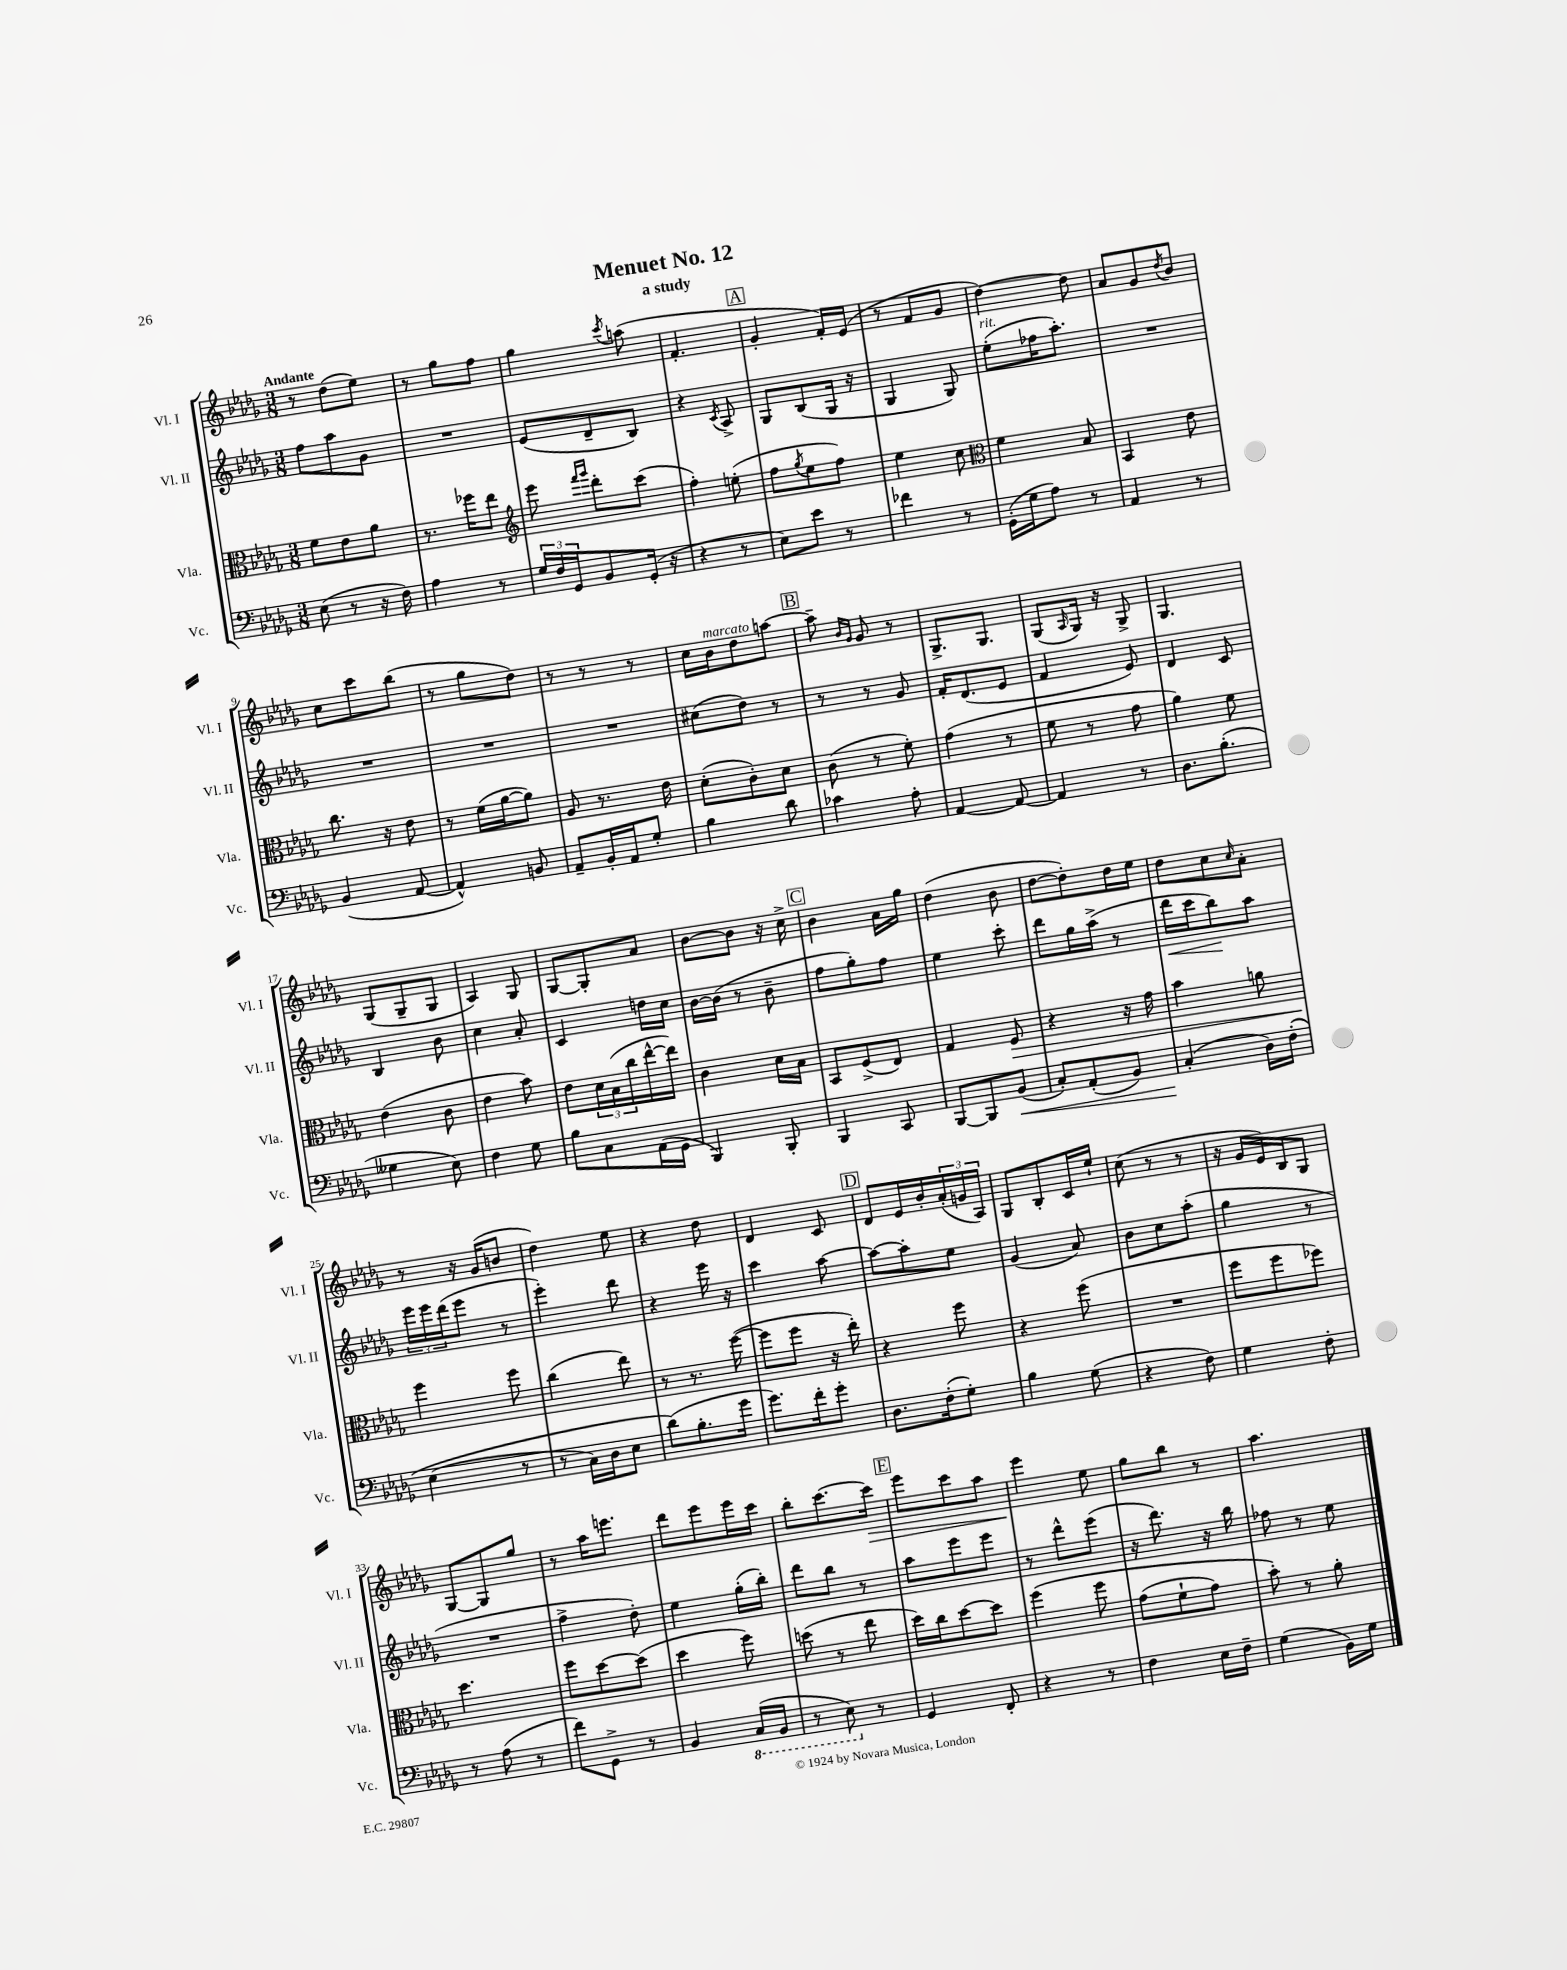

**kern	**kern	**kern	**kern
*staff4	*staff3	*staff2	*staff1
*clefF4	*clefC3	*clefG2	*clefG2
*k[b-e-a-d-g-]	*k[b-e-a-d-g-]	*k[b-e-a-d-g-]	*k[b-e-a-d-g-]
*M3/8	*M3/8	*M3/8	*M3/8
(8E-\	8f\L	8ff\L	8r
8r	8e-\	8aa-\	(8dd-\L
16r	8a-\J	8g-\J	8ee-\J)
16F\)	.	.	.
=	=	=	=
4A-\	8.r	4.r	8r
.	.	.	8gg-\L
.	16ff-\LK	.	.
8r	8ee-\J	.	8ff\J
=	=	=	=
*	*clefG2	*	*
24G-/LL	8eee-\	(8e-/L	4gg-\
24F/	.	.	.
24GG-/J	.	.	.
.	16qqfff/LL	.	.
.	16qqggg-/JJ	.	.
8BB-/	8ddd-'\L	8d-~/	.
.	.	.	8qccc/
(16GG-'/Jk	(8ccc\J	8B-/J)	(8aa\
16r	.	.	.
=	=	=	=
4r	4ff'\)	4r	4.f'/
.	.	8qc/	.
8r	(8ee'\	8A-^/	.
=	=	=	=
8E-\L)	8ff\L	8G-/L	4g-'/
.	8qgg-/	.	.
8e-\J	8ee-\	(8B-/	.
8r	8ff\J)	16G-/Jk	16f'/LL)
.	.	16r	(16e-/JJ
=	=	=	=
4f-\	4ee-\	4G-/	8r
.	.	.	8f/L
8r	8cc\	8G-/)	8g-/J
=	=	=	=
*	*clefC3	*	*
(16GG-'\LL	4f\	(8ee-'\L	[4dd-\)
16G-\J	.	.	.
8A-\J)	.	16ff-\K	.
.	.	8.aa-'\J)	.
8r	8B-/	.	8dd-\]
=	=	=	=
4AA-/	4BB-/	4.r	8a-/L
.	.	.	8g-/
.	.	.	8qdd-/
8r	8e-\	.	8b-/J
=	=	=	=
(4BB-/	8.cc\	4.r	8cc\L
.	.	.	8ccc\
.	16r	.	.
[8AA-/	8e-\	.	(8bb-\J
=	=	=	=
4AA-^^/])	8r	4.r	8r
.	(16f\LL	.	8gg-\L
.	[16a-\J	.	.
8BB/	8a-\]J)	.	8dd-\J)
=	=	=	=
8AA-~/L	8A-/	4.r	8r
16BB-'/L	8.r	.	8r
16AA-/J	.	.	.
8G-'/J	.	.	8r
.	16e-\	.	.
=	=	=	=
4B-\	(8d-'\L	(8cc#\L	16cc\LL
.	.	.	16b-\J
.	8c'\)	8dd-\J)	8dd-\
8d-\	8d-\J	8r	[8aa\J
=	=	=	=
4c-\	(8c\	8r	8aa~\]
.	.	.	16qqb-/LL
.	.	.	16qqg-/JJ
.	8r	8r	8g-/
8A-'\	8f'\)	8g-/	8r
=	=	=	=
[4AA-/	(4g-\	16f'/LK	8.G-^/L
.	.	(8.d-/	.
.	.	.	8.G-/J
8AA-/_	8r	8e-/J	.
=	=	=	=
4AA-/]	8f\	4f/	(8G-/L
.	.	.	16qqA-/
.	8r	.	16G-/Jk)
.	.	.	16r
8r	8g-\	8e-/)	8G-^/
=	=	=	=
8.D-\L	4a-\)	4d-/	4.G-/
(8.B-'\J	.	.	.
.	8f\	8c/	.
=	=	=	=
4G--\	(4e-\	4B-/	(8G-/L
.	.	.	8G-~/
8E-\)	8c\	8b-\	8G-/J
=	=	=	=
4F\	4e-\	4cc\	4A-/)
8G-\	8b-\)	8a-'/	8G-/
=	=	=	=
8B-\L	8e-\L	4c/	[8G-/L
8C\	24d-\L	.	8G-'/]
.	(24B-\	.	.
.	24cc\	.	.
(16AA-\L	[16ee-^^\	16dd\LL	8a-/J
16GG-\JJ	16ee-\]JJ)	16cc\JJ	.
=	=	=	=
4BBB-/)	4c\	[16b-\LL	[8b-\L
.	.	(16b-\]JJ	.
.	.	8r	8b-\]J
8BBB-'/	16d-\LL	8b-~\	16r
.	16B-\JJ	.	16cc^\
=	=	=	=
4BBB-/	8BB-/L	8ff\L	4b-\
.	(8F^/	8gg-'\)	.
8CC/	8E-/J)	8ff\J	16a-\LL
.	.	.	16gg-\JJ
=	=	=	=
[8BBB-/L	4G-/	4ee-\	(4dd-\
8BBB-/]	.	.	.
(8BB-/J	8F/	8ccc'\	8b-\
=	=	=	=
8C'/L)	4r	8ddd-\L	[8dd-\L
(8AA-'/	.	16gg-\L	8dd-'\])
.	.	(16aa-^\JJ	.
8BB-/J)	16r	8r	16dd-\L
.	16g-\	.	16ee-\JJ
=	=	=	=
(4C'/	4b-\	16ddd-\LL	8dd-\L
.	.	16ccc\J	.
.	.	8bb-\)	8cc\
.	.	.	16qqcc/
16D-\LL)	8a\	8aa-\J	8a-'\J
&(16F'\JJ	.	.	.
=	=	=	=
(4E-\	4ff\	24eee-\LL	8r
.	.	24eee-\	.
.	.	(24ddd-\J	.
.	.	8eee-\J	16r
.	.	.	(16g-/LK
8r	8ff\	8r	8b/J
=	=	=	=
8r	(4cc\	4eee-'\)	4dd-\)
16C\LL)	.	.	.
16D-\J	.	.	.
8E-\J	8ee-\)	8ddd-\	8ee-\
=	=	=	=
(8d-\L&)	8r	4r	4r
8.B-'\	8.r	.	.
.	.	16eee-\	8dd-\
16g-\Jk	([16ff\	16r	.
=	=	=	=
8.g-\L)	8ff\]L	4ccc\	4d-/
.	8ff\J	.	.
16f'\k	.	.	.
8g-'\J	16r	[8aa-\	8c/
.	16ee-'\)	.	.
=	=	=	=
8.D-\L	4r	8aa-\_L	8d-/L
.	.	8aa-'\]	16e-/L
(16F'\k	.	.	16b-'/
8G-'\J)	8ff\	8ee-\J	(24a-'/
.	.	.	24g/
.	.	.	24A-/JJ)
=	=	=	=
4B-\	4r	(4g-/	8G-/L
.	.	.	8B-'/
(8G-\	(8ff\	8a-/)	16c/L
.	.	.	16ee-`/JJ
=	=	=	=
4r	4.r	8b-\L	(8cc\
.	.	8cc\	8r
8F\)	.	(8aa-'\J	8r
=	=	=	=
4G-\	8ff\L	4gg-\	16r
.	.	.	16g-/LL
.	8ff\	.	16e-/)
.	.	.	16B-/J
8F'\	8ff-\J)	8r	8G-/J
=	=	=	=
8r	4.dd-\	4.r	[8G-/L
(8A-\	.	.	8G-/]
8r	.	.	8gg-/J
=	=	=	=
8f\L)	8ff\L	4ff^\	8r
8GG-^\J	[8dd-\	.	16aa-\LK
.	.	.	8.eee\J
8r	(8dd-\]J	8dd-'\)	.
=	=	=	=
4BB-/	4dd-\	4ee-\	8ddd-\L
.	.	.	8eee-\
(16CC/LL	8ff\)	(16gg-'\LL	16eee-\L
16BBB-/JJ	.	16bb-'\JJ)	16ccc\JJ
=	=	=	=
8r	(8dd\	8ddd-\L	8bb-'\L
8EE-\)	8r	8bb-\J	[8.ccc\
8r	8ee-\	8r	.
.	.	.	16ccc\]Jk
=	=	=	=
4GG-/	16dd-\LL)	8aa-\L	8eee-\L
.	16cc\J	.	.
.	[8dd-\	8eee-\	8ccc\
8FF'/	8dd-\]J	8eee-\J	8aa-\J
=	=	=	=
4r	&(4ff\	8r	4eee-\
.	.	8ddd-^^\L	.
8r	8ff\	(8eee-\J	8ee-\
=	=	=	=
4F\	(8g-\L	16r	8gg-\L
.	.	8.ddd-\)	.
.	8f`\	.	8bb-\J
16E-\LL	8g-\J)	16r	8r
16F~\JJ	.	16bb-\	.
=	=	=	=
(4G-\	8b-'\&)	8ff-\	4.aa-\
.	8r	8r	.
16BB-\LL)	8a-'\	8ee-\	.
16G-\JJ	.	.	.
==	==	==	==
*-	*-	*-	*-
